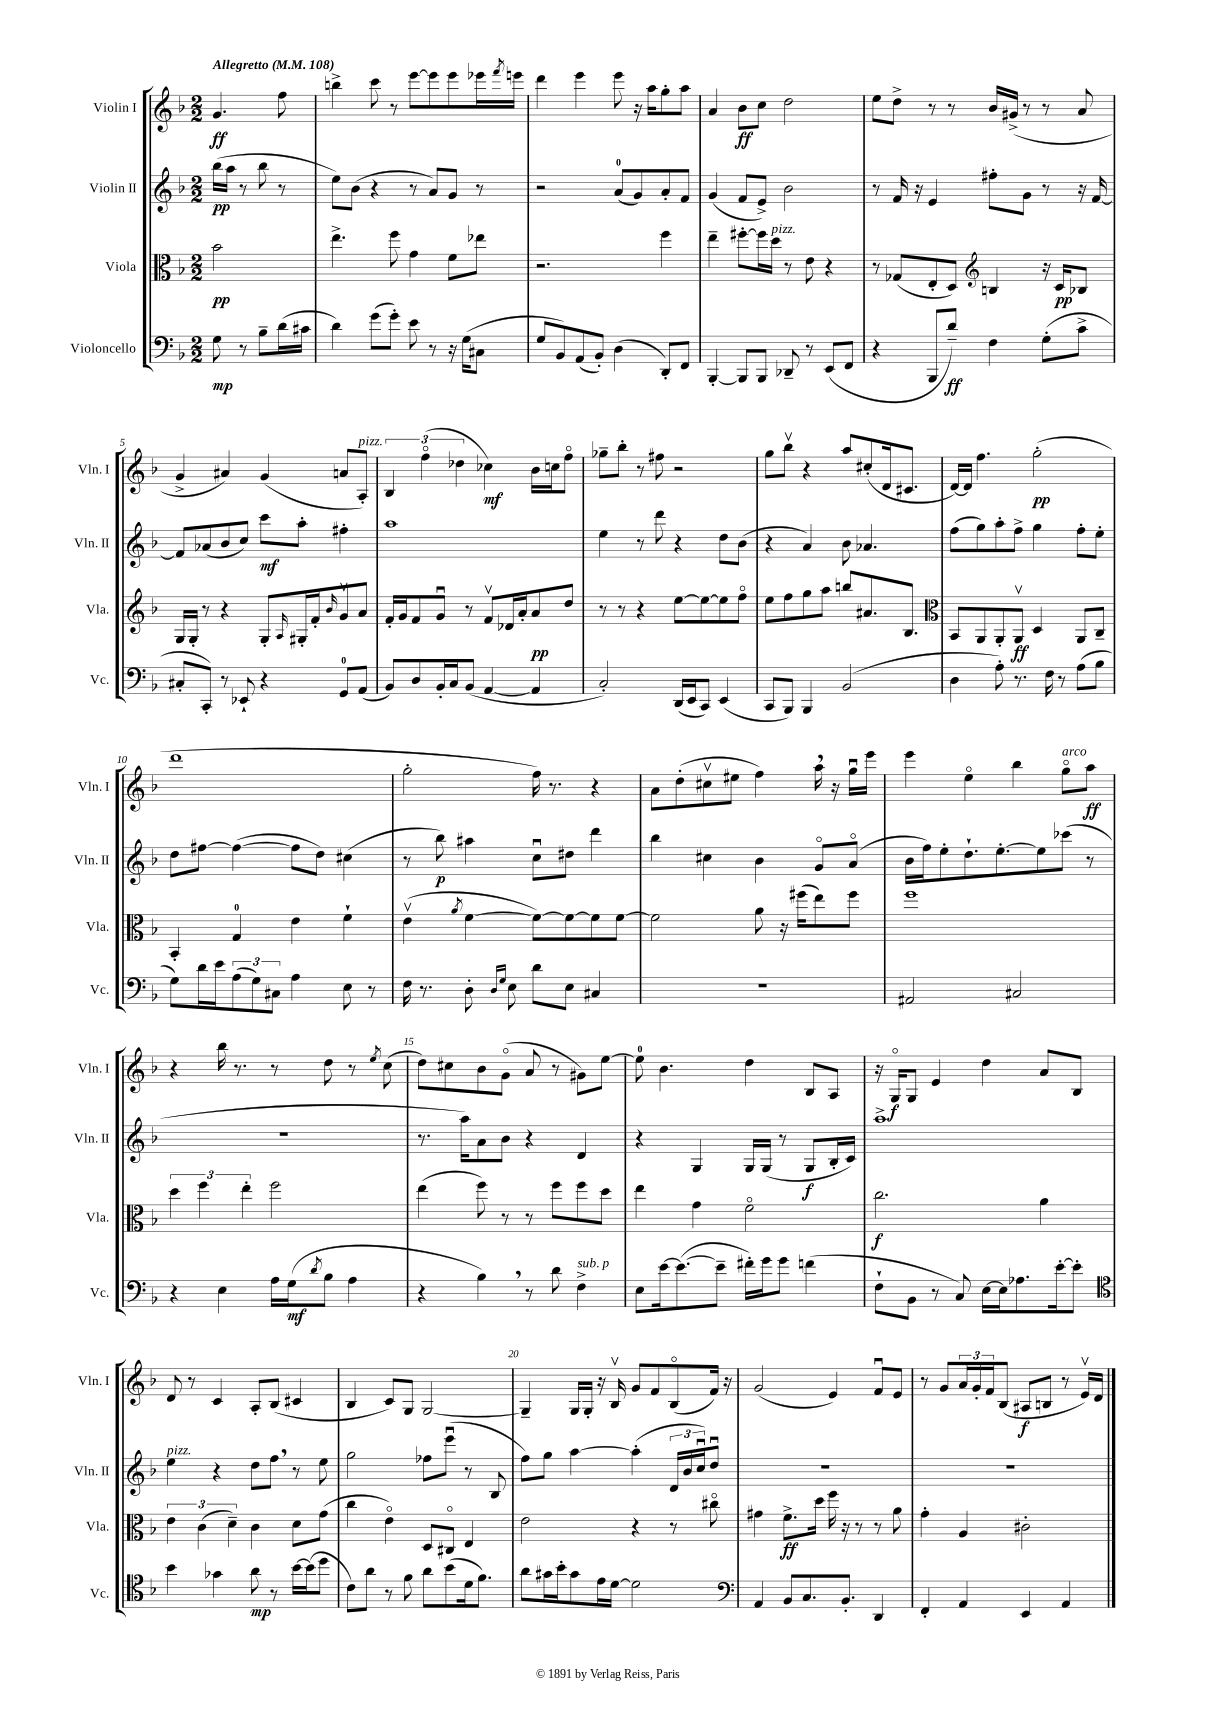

**kern	**dynam	**kern	**dynam	**kern	**dynam	**kern	**dynam
*part4	*part4	*part3	*part3	*part2	*part2	*part1	*part1
*staff4	*staff4	*staff3	*staff3	*staff2	*staff2	*staff1	*staff1
*I"Violoncello	*	*I"Viola	*	*I"Violin II	*	*I"Violin I	*
*I'Vc.	*	*I'Vla.	*	*I'Vln. II	*	*I'Vln. I	*
*clefF4	*	*clefC3	*	*clefG2	*	*clefG2	*
*k[b-]	*	*k[b-]	*	*k[b-]	*	*k[b-]	*
*M2/2	*	*M2/2	*	*M2/2	*	*M2/2	*
*MM108	*	*MM108	*	*MM108	*	*MM108	*
=	=	=	=	=	=	=	=
!	!	!	!	!	!	!LO:TX:a:B:t=Allegretto	!
8G\	mp	2b-\	pp	(16bb-\LL	pp	4.g/	ff
.	.	.	.	16aa\JJ	.	.	.
8r	.	.	.	8r	.	.	.
8B-~\L	.	.	.	8bb-\	.	.	.
(16d\L	.	.	.	8r	.	8ff\	.
16c#X\JJ	.	.	.	.	.	.	.
=1	=1	=1	=1	=1	=1	=1	=1
4d\)	.	4.ee^\	.	8ee\L)	.	4bbn^\	.
.	.	.	.	(8b-\J	.	.	.
(8g\L	.	.	.	4r	.	8ccc\	.
8g'\J)	.	8ff\	.	.	.	8r	.
8e\	.	4g\	.	8r	.	[8eee\L	.
8r	.	.	.	8a/L)	.	8eee\]	.
16r	.	8f\L	.	8g/J	.	8eee\	.
(16G\KL	.	.	.	.	.	.	.
8C#X\J	.	8ee-X\J	.	8r	.	16eee-X\L	.
.	.	.	.	.	.	8qfff/	.
.	.	.	.	.	.	16eeen\JJ	.
=2	=2	=2	=2	=2	=2	=2	=2
8G/L	.	2.r	.	2r	.	4ddd\	.
8BB-/)	.	.	.	.	.	.	.
(8AA/	.	.	.	.	.	4eee\	.
8BB-'/J)	.	.	.	.	.	.	.
(4D\	.	.	.	(8a/L	.	8eee\	.
.	.	.	.	8g/)	.	16r	.
.	.	.	.	.	.	16aa\KL	.
8DD'/L)	.	4ff\	.	8a'/	.	8gg'\	.
8FF/J	.	.	.	8f/J	.	8aa\J	.
=3	=3	=3	=3	=3	=3	=3	=3
[4BBB-'/	.	4ee~\	.	(4g/	.	4a/	.
8BBB-/L]	.	[8ff#X'\L	.	8f/L	.	8b-\L	ff
8BBB-/J	.	16ff#\L]	.	8e^/J)	.	8cc\J	.
!	!	!LO:TX:a:i:t=pizz.	!	!	!	!	!
.	.	16dd\JJ	.	.	.	.	.
8DD-X~/	.	8r	.	2b-\	.	2dd\	.
8r	.	8e\	.	.	.	.	.
(8EE/L	.	4r	.	.	.	.	.
8FF/J	.	.	.	.	.	.	.
=4	=4	=4	=4	=4	=4	=4	=4
4r	.	8r	.	8r	.	8ee\L	.
.	.	(8G-X/L	.	16f/	.	8dd^\J	.
.	.	.	.	16r	.	.	.
8BBB-/L	.	8E'/	.	4e/	.	8r	.
8d~/J)	ff	8D/J)	.	.	.	8r	.
*	*	*clefG2	*	*	*	*	*
4F\	.	4Bn/	.	8ff#X'\L	.	16b-/LL	.
.	.	.	.	.	.	(16g#X^/JJ	.
.	.	.	.	8g\J	.	8r	.
(8G'\L	.	16r	.	8r	.	8r	.
.	.	16c/KL	pp	.	.	.	.
8c^\J	.	8B-X/J	.	16r	.	8a/	.
.	.	.	.	[16f/	.	.	.
!!LO:LB:g=z
=5	=5	=5	=5	=5	=5	=5	=5
8C#X'/L	.	16G/LL	.	8f/L]	.	4g^/	.
.	.	16G'/JJ	.	.	.	.	.
8CC'/J)	.	8r	.	(8a-X/	.	.	.
8r	.	4r	.	8b-/	.	4a#X/)	.
8EE-X`/	.	.	.	8cc/J)	.	.	.
4r	.	8G'/L	.	8ccc\L	mf	(4g/	.
.	.	16qqA/	.	.	.	.	.
.	.	16G#X'/L	.	8aa'\J	.	.	.
.	.	16f'/J	.	.	.	.	.
.	.	16qqb-/	.	.	.	.	.
8GG/L	.	8gv/	.	4ff#X'\	.	8an/L	.
!	!	!	!	!	!	!LO:TX:a:i:t=pizz.	!
(8AA/J	.	8a/J	.	.	.	8A'/J)	.
=6	=6	=6	=6	=6	=6	=6	=6
8BB-/L)	.	16f'/LL	.	1aa	.	6B-/	.
.	.	16g/J	.	.	.	.	.
8D/	.	8f/	.	.	.	.	.
.	.	.	.	.	.	(6ff\	.
16BB-'/L	.	8gu/J	.	.	.	.	.
16C/J	.	.	.	.	.	.	.
.	.	.	.	.	.	6dd-X\	.
(8BB-/J	.	8r	.	.	.	.	.
[4AA/	.	8fv/L	.	.	.	4cc-X\)	mf
.	.	16d-X/L	.	.	.	.	.
.	.	16a'/J	.	.	.	.	.
4AA/]	.	8a/	pp	.	.	16b-\LL	.
.	.	.	.	.	.	16ccn\J	.
.	.	8dd/J	.	.	.	8ff\J	.
=7	=7	=7	=7	=7	=7	=7	=7
2C'/)	.	8r	.	4ee\	.	8gg-X~\L	.
.	.	8r	.	.	.	8bb-'\J	.
.	.	4r	.	8r	.	8r	.
.	.	.	.	8ddd\	.	8ff#X\	.
(16DD/LL	.	[8ee\L	.	4r	.	2r	.
16EE/J	.	.	.	.	.	.	.
8CC/J)	.	8ee\_	.	.	.	.	.
(4EE/	.	8ee\]	.	8dd\L	.	.	.
.	.	8ff\J	.	(8b-\J	.	.	.
=8	=8	=8	=8	=8	=8	=8	=8
8CC/L	.	8ee\L	.	4r	.	8gg\L	.
8BBB-/J)	.	8ff\	.	.	.	8bb-v\J	.
4BBB-/	.	8gg\	.	4a/)	.	4r	.
.	.	8aa\J	.	.	.	.	.
(2BB-/	.	8bbn/L	.	8b-\	.	8aa/L	.
.	.	8.a#X/	.	4.a-X/	.	(8cc#X'/	.
.	.	.	.	.	.	16d/k	.
.	.	8.B-/J	.	.	.	8.c#X/J	.
=9	=9	=9	=9	=9	=9	=9	=9
*	*	*clefC3	*	*	*	*	*
4D\	.	8BB-/L	.	(8ff\L	.	[16d/LL)	.
.	.	.	.	.	.	16d/JJ]	.
.	.	8AA/	.	8gg\)	.	4.ff\	.
8A'\)	.	8AA'/	.	8aa'\	.	.	.
8.r	.	8AAv/J	ff	8ff^\J	.	.	.
.	.	4D/	.	4gg\	.	(2gg'\	pp
16F\	.	.	.	.	.	.	.
8r	.	.	.	.	.	.	.
(8A\L	.	8AA/L	.	8ff'\L	.	.	.
8B-\J	.	8C~/J	.	8ee'\J	.	.	.
!!LO:LB:g=z
=10	=10	=10	=10	=10	=10	=10	=10
8G\L)	.	4BB-'/	.	8dd\L	.	1ddd	.
16d\L	.	.	.	[8ff#X\J	.	.	.
16e\J	.	.	.	.	.	.	.
(12A\	.	4G/	.	(4ff#\_	.	.	.
12G\)	.	.	.	.	.	.	.
12C#X\J	.	.	.	.	.	.	.
4A\	.	4e\	.	8ff#\L]	.	.	.
.	.	.	.	8dd\J)	.	.	.
8E\	.	4f`\	.	(4cc#X\	.	.	.
8r	.	.	.	.	.	.	.
=11	=11	=11	=11	=11	=11	=11	=11
16F\	.	(4ev\	.	8r	.	2gg'\	.
8.r	.	.	.	.	.	.	.
.	.	.	.	8bb-\)	p	.	.
.	.	8qa/	.	.	.	.	.
8D'\	.	[4f\	.	4aa#X\	.	.	.
16qqD/LL	.	.	.	.	.	.	.
16qqG/JJ	.	.	.	.	.	.	.
8E\	.	.	.	.	.	.	.
8d\L	.	8f\L_)	.	8ccu\L	.	16ff\)	.
.	.	.	.	.	.	8.r	.
8E\J	.	8f\_	.	8dd#X\J	.	.	.
4C#X/	.	8f\]	.	4ddd\	.	4r	.
.	.	[8f\J	.	.	.	.	.
=12	=12	=12	=12	=12	=12	=12	=12
1r	.	2f\]	.	4bb-\	.	8a\L	.
.	.	.	.	.	.	(8dd'\	.
.	.	.	.	4cc#X\	.	8cc#Xv\	.
.	.	.	.	.	.	8ee#X\J	.
.	.	8a\	.	4b-\	.	4ff\)	.
.	.	16r	.	.	.	.	.
.	.	(16ff#X\KL	.	.	.	.	.
.	.	8ee\)	.	8g/L	.	16aa,\	.
.	.	.	.	.	.	16r	.
.	.	8ff#\J	.	(8a/J	.	16ggu\LL	.
.	.	.	.	.	.	16eee\JJ	.
=13	=13	=13	=13	=13	=13	=13	=13
2AA#X/	.	1ff	.	16b-\LL	.	4eee\	.
.	.	.	.	16ff\J)	.	.	.
.	.	.	.	8ee'\	.	.	.
.	.	.	.	8.dd`\	.	4ee\	.
.	.	.	.	[8.ee'\	.	.	.
2C#X/	.	.	.	.	.	4bb-\	.
.	.	.	.	8ee\]	.	.	.
!	!	!	!	!	!	!LO:TX:a:i:t=arco	!
.	.	.	.	(8ccc-X\J	.	8gg\L	.
.	.	.	.	8r	.	8aa\J	ff
!!LO:LB:g=z
=14	=14	=14	=14	=14	=14	=14	=14
4r	.	6dd\	.	1r	.	4r	.
.	.	6ff\	.	.	.	.	.
4E\	.	.	.	.	.	16bb-\	.
.	.	.	.	.	.	8.r	.
.	.	6ee'\	.	.	.	.	.
16A\LL	.	2ff\	.	.	.	8r	.
(16G\J	mf	.	.	.	.	.	.
8qd/	.	.	.	.	.	.	.
8B-\J	.	.	.	.	.	8dd\	.
4A\	.	.	.	.	.	8r	.
.	.	.	.	.	.	8qee/	.
.	.	.	.	.	.	(8cc\	.
=15	=15	=15	=15	=15	=15	=15	=15
4r	.	(4ee\	.	8.r	.	8dd\L)	.
.	.	.	.	.	.	8cc#X\	.
.	.	.	.	16aa\KL)	.	.	.
4B-,\)	.	8ff\)	.	8a\	.	8b-\	.
.	.	8r	.	8b-\J	.	(8g\J	.
8r	.	8r	.	4r	.	8a/	.
8d\	.	8ff\L	.	.	.	8r	.
!LO:TX:a:i:t=sub. p	!	!	!	!	!	!	!
4F^\	.	8ff\	.	4d/	.	8g#X\L)	.
.	.	8dd\J	.	.	.	[8ee\J	.
=16	=16	=16	=16	=16	=16	=16	=16
8E\L	.	4ee\	.	4r	.	8ee\]	.
[16e\k	.	.	.	.	.	4.b-\	.
(8.e\_	.	.	.	.	.	.	.
.	.	4g\	.	4G/	.	.	.
8e~\J]	.	.	.	.	.	.	.
16f#X'\LL)	.	2f\	.	16G/LL	.	4dd\	.
16g\J	.	.	.	(16G/JJ	.	.	.
8g\J	.	.	.	8r	.	.	.
(4fn\	.	.	.	8G/L	f	8B-/L	.
.	.	.	.	16B-'/L	.	8A/J	.
.	.	.	.	16c/JJ)	.	.	.
=17	=17	=17	=17	=17	=17	=17	=17
8F`\L	.	2.cc\	f	1aa^	.	16r	.
.	.	.	.	.	.	16G/KL	f
8BB-\J	.	.	.	.	.	8G/J	.
8r	.	.	.	.	.	4e/	.
8C/)	.	.	.	.	.	.	.
[16E\LL	.	.	.	.	.	4dd\	.
16E\J]	.	.	.	.	.	.	.
8.A-X\	.	.	.	.	.	.	.
.	.	4a\	.	.	.	8a/L	.
[16e'\k	.	.	.	.	.	.	.
8e'\J]	.	.	.	.	.	8B-/J	.
!!LO:LB:g=z
=18	=18	=18	=18	=18	=18	=18	=18
*clefC4	*	*	*	*	*	*	*
!	!	!	!	!LO:TX:a:i:t=pizz.	!	!	!
4b-\	.	6e\	.	4ee\	.	8d/	.
.	.	.	.	.	.	8r	.
.	.	(6c\	.	.	.	.	.
4g-X\	.	.	.	4r	.	4c/	.
.	.	6d~\)	.	.	.	.	.
8a\	mp	4c\	.	8dd\L	.	8A'/L	.
8r	.	.	.	8ff,\J	.	(8B-/J	.
[16b-\LL	.	8d\L	.	8r	.	4c#X/	.
(16b-\J]	.	.	.	.	.	.	.
8dd\J	.	(8g\J	.	8ee\	.	.	.
=19	=19	=19	=19	=19	=19	=19	=19
8c\L)	.	4cc\	.	2gg\	.	4B-/	.
8a\J	.	.	.	.	.	.	.
8r	.	4e\)	.	.	.	8c/L)	.
8f\	.	.	.	.	.	8G/J	.
8a\L	.	8D/L	.	8ff-X\L	.	[2G/	.
(8b-\	.	8C#X/J	.	(8eeeu\J	.	.	.
16d\k	.	4E/	.	8r	.	.	.
8.f\J)	.	.	.	.	.	.	.
.	.	.	.	8B-/	.	.	.
=20	=20	=20	=20	=20	=20	=20	=20
8a\L	.	2e\	.	8ff\L)	.	4G~/]	.
16g#X\L	.	.	.	8gg\J	.	.	.
16b-'\J	.	.	.	.	.	.	.
8g#\	.	.	.	[4aa\	.	16G/LL	.
.	.	.	.	.	.	16G'/JJ	.
16e\L	.	.	.	.	.	16r	.
[16d\JJ	.	.	.	.	.	16B-v/	.
2d\]	.	4r	.	(4aa'\]	.	8g/L	.
.	.	.	.	.	.	8f/	.
.	.	8r	.	24d/LL	.	(8B-/	.
.	.	.	.	24b-/	.	.	.
.	.	.	.	24ccu/J)	.	.	.
.	.	8cc#X\	.	8ddu/J	.	16f/Jk)	.
.	.	.	.	.	.	16r	.
=21	=21	=21	=21	=21	=21	=21	=21
*clefF4	*	*	*	*	*	*	*
4AA/	.	4g#X\	.	1r	.	(2g/	.
8BB-/L	.	8.f^\L	ff	.	.	.	.
8.C/	.	.	.	.	.	.	.
.	.	16dd\Jk	.	.	.	.	.
.	.	16ff\	.	.	.	4e/)	.
8.BB-'/J	.	16r	.	.	.	.	.
.	.	8r	.	.	.	.	.
4DD/	.	8r	.	.	.	8fu/L	.
.	.	8a\	.	.	.	8e/J	.
=22	=22	=22	=22	=22	=22	=22	=22
4FF'/	.	4g'\	.	1r	.	8r	.
.	.	.	.	.	.	8g/L	.
4AA/	.	4A/	.	.	.	24a/L	.
.	.	.	.	.	.	24g'/	.
.	.	.	.	.	.	24f/J	.
.	.	.	.	.	.	(8B-/J	.
4EE/	.	2c#X'\	.	.	.	8A#X/L	f
.	.	.	.	.	.	8Bn/J	.
4AA/	.	.	.	.	.	8r	.
.	.	.	.	.	.	16ev/LL)	.
.	.	.	.	.	.	16d/JJ	.
==	==	==	==	==	==	==	==
*-	*-	*-	*-	*-	*-	*-	*-
